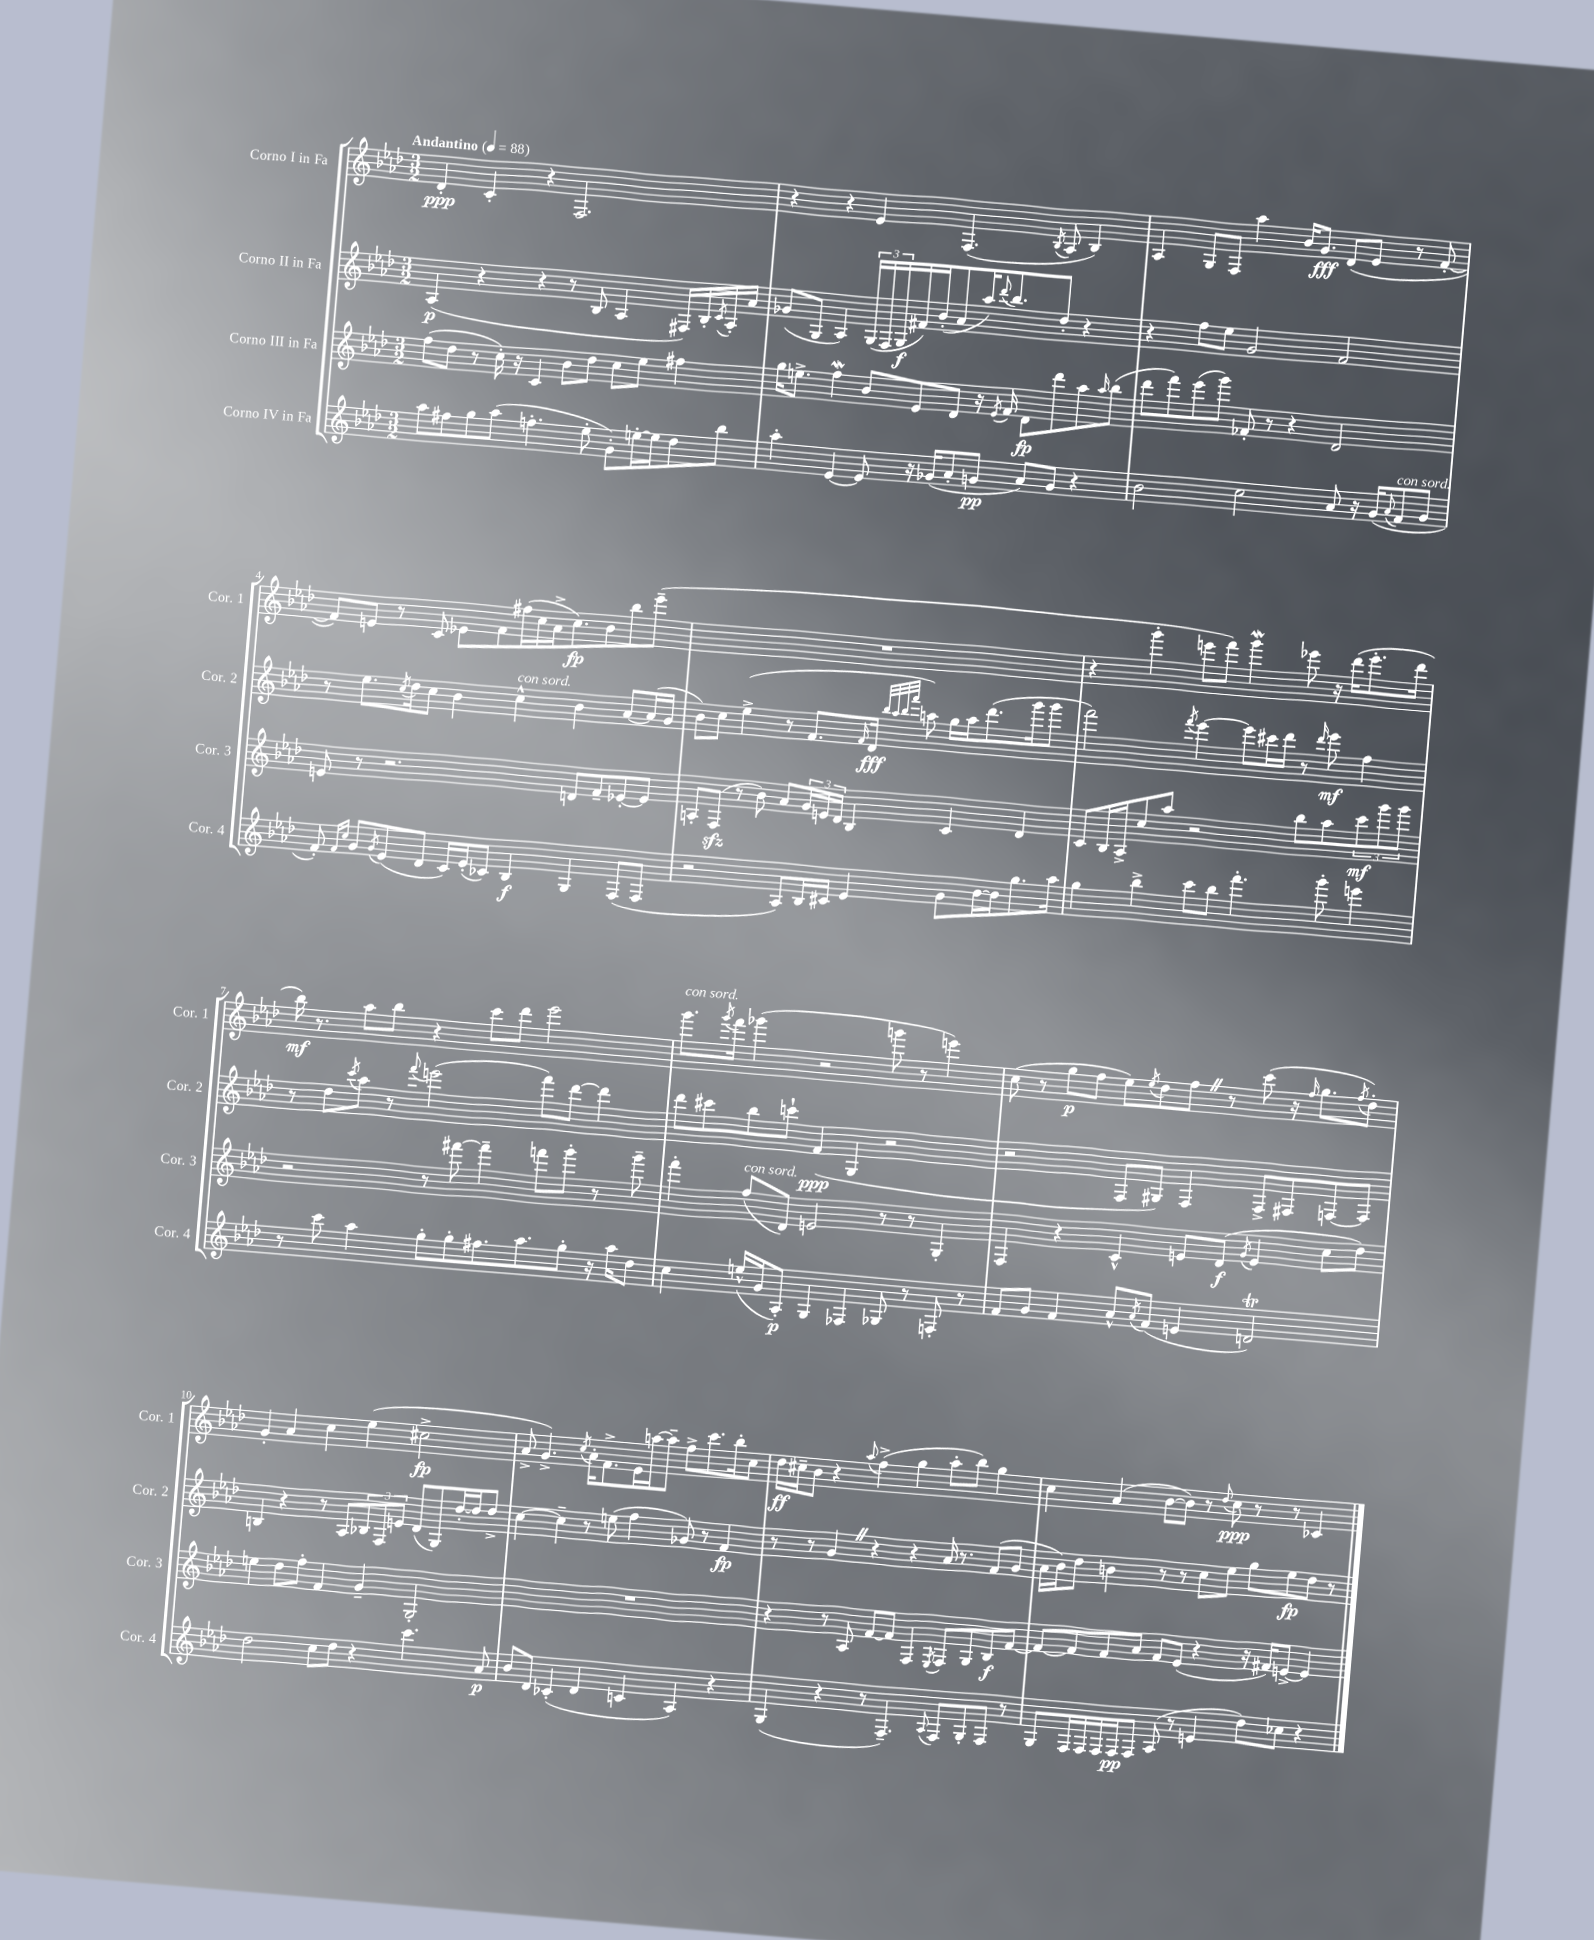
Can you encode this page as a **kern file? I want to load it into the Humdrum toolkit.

**kern	**dynam	**kern	**dynam	**kern	**dynam	**kern	**dynam
*part4	*part4	*part3	*part3	*part2	*part2	*part1	*part1
*staff4	*staff4	*staff3	*staff3	*staff2	*staff2	*staff1	*staff1
*I"Corno IV in Fa	*	*I"Corno III in Fa	*	*I"Corno II in Fa	*	*I"Corno I in Fa	*
*I'Cor. 4	*	*I'Cor. 3	*	*I'Cor. 2	*	*I'Cor. 1	*
*clefG2	*	*clefG2	*	*clefG2	*	*clefG2	*
*k[b-e-a-d-]	*	*k[b-e-a-d-]	*	*k[b-e-a-d-]	*	*k[b-e-a-d-]	*
*M3/2	*	*M3/2	*	*M3/2	*	*M3/2	*
*MM88	*	*MM88	*	*MM88	*	*MM88	*
=1	=1	=1	=1	=1	=1	=1	=1
!	!	!	!	!	!	!LO:TX:a:B:t=Andantino	!
8aa-\L	.	(8ff\L	.	(4A-/	p	4d-'/	ppp
8ff#X\	.	8dd-\J	.	.	.	.	.
8gg\	.	8r	.	4r	.	4c'/	.
(8aa-\J	.	16cc'\)	.	.	.	.	.
.	.	16r	.	.	.	.	.
4.ffn'\	.	4c/	.	4r	.	4r	.
.	.	8b-\L	.	8r	.	2.F/	.
8ee-'\	.	8dd-\J	.	8B-/	.	.	.
8g'\L)	.	8cc\L	.	4A-/	.	.	.
[16een'\L	.	8ee-\J	.	.	.	.	.
16ee\J]	.	.	.	.	.	.	.
8dd-\	.	4ff#X\	.	16F#X/LL)	.	.	.
.	.	.	.	16B-'/	.	.	.
.	.	.	.	8qc/	.	.	.
8bb-\J	.	.	.	16A-'/	.	.	.
.	.	.	.	16a-/JJ	.	.	.
=2	=2	=2	=2	=2	=2	=2	=2
4aa-'\	.	16gg\KL	.	(8g-X/L	.	4r	.
.	.	8.een^\J	.	.	.	.	.
.	.	.	.	8G/J	.	.	.
[4e-/	.	4ffW\	.	4A-/)	.	4r	.
8e-/]	.	8b-/L	.	(24G/LL	.	4e-/	.
.	.	.	.	24F/	.	.	.
.	.	.	.	24G/	f	.	.
16r	.	8e-/	.	16f#X/)	.	.	.
(16g-X/KL	.	.	.	(16b-'/J	.	.	.
8a-'/	.	8d-/J	.	8a-/	.	(4.F/	.
8gn/J	pp	16r	.	16aa-/K)	.	.	.
.	.	8qe-/	.	8qqddd-/	.	.	.
.	.	16f/	.	8.bb-/	.	.	.
8a-/L)	.	8d-\L	fp	.	.	.	.
.	.	.	.	.	.	8qB-/	.
8g/J	.	8ddd-\	.	8dd-'/J	.	8A-/	.
4r	.	8aa-\	.	4r	.	4B-/)	.
.	.	16qqaa-/	.	.	.	.	.
.	.	(8bb-\J	.	.	.	.	.
=3	=3	=3	=3	=3	=3	=3	=3
2b-\	.	8ddd-\L	.	4r	.	4A-/	.
.	.	8fff\)	.	.	.	.	.
.	.	(8eee-\	.	8ff\L	.	8G/L	.
.	.	8ggg\J)	.	8ee-\J	.	8F/J	.
2cc\	.	8f-X'/	.	2g/	.	4aa-\	.
.	.	8r	.	.	.	.	.
.	.	4r	.	.	.	16b-/KL	.
.	.	.	.	.	.	8.g/J	fff
8a-/	.	2d-/	.	2f/	.	(8d-/L	.
16r	.	.	.	.	.	8e-/J	.
(16g/KL	.	.	.	.	.	.	.
8qqa-/	.	.	.	.	.	.	.
!LO:TX:a:i:t=con sord.	!	!	!	!	!	!	!
8f/	.	.	.	.	.	8r	.
8g/J	.	.	.	.	.	[8f'/	.
!!LO:LB:g=z
=4	=4	=4	=4	=4	=4	=4	=4
8f'/)	.	8en/	.	8r	.	8f/L])	.
16qqf/LL	.	.	.	.	.	.	.
16qqcc/JJ	.	.	.	.	.	.	.
8g/L	.	8r	.	8.ee-\L	.	8en/J	.
8qg/	.	.	.	.	.	.	.
(8e-/	.	2.r	.	.	.	8r	.
.	.	.	.	8qcc/	.	.	.
.	.	.	.	16dd-\k	.	.	.
8d-/J	.	.	.	8cc\J	.	8c/	.
16c/LL)	.	.	.	4b-\	.	8e-X\L	.
(16e-'/J	.	.	.	.	.	.	.
8c-X/J)	.	.	.	.	.	8f\	.
!	!	!	!	!LO:TX:a:i:t=con sord.	!	!	!
4B-/	f	.	.	4cc^^\	.	(16ff#X\L	.
.	.	.	.	.	.	16cc\	.
.	.	.	.	.	.	16a-^\J	.
.	.	.	.	.	.	8.cc\)	fp
4G/	.	8dn/L	.	4b-\	.	.	.
.	.	8f~/	.	.	.	8b-\	.
(8F/L	.	[8e-X'/	.	[8a-/L	.	8bb-\	.
8F/J	.	8e-/J]	.	(16a-/L]	.	(8eee-~\J	.
.	.	.	.	16g/JJ	.	.	.
=5	=5	=5	=5	=5	=5	=5	=5
2r	.	8An'/L	.	8b-\L)	.	1.r	.
.	.	(8Fzz/J	.	8cc\J	.	.	.
.	.	8r	.	(4ee-^\	.	.	.
.	.	8b-\)	.	.	.	.	.
8A-/L)	.	8a-/L	.	8r	.	.	.
16B-/L	.	24g/L	.	8.f/L	.	.	.
.	.	24en/	.	.	.	.	.
16c#X/JJ	.	.	.	.	.	.	.
.	.	24d-/JJ	.	.	.	.	.
4e-/	.	4B-/	.	.	.	.	.
.	.	.	.	16qqf/	.	.	.
.	.	.	.	16d-/Jk	fff	.	.
.	.	.	.	32qqbb-/LLL	.	.	.
.	.	.	.	32qqaa-/	.	.	.
.	.	.	.	32qqbb-/	.	.	.
.	.	.	.	32qqfff/JJJ	.	.	.
.	.	.	.	8aan\)	.	.	.
8g\L	.	4c/	.	16gg\LL	.	.	.
.	.	.	.	16aa\J	.	.	.
[16b-\L	.	.	.	(8.ddd-\	.	.	.
16b-\J]	.	.	.	.	.	.	.
8.gg\	.	4d-/	.	.	.	.	.
.	.	.	.	16ggg\k	.	.	.
.	.	.	.	8ggg\J	.	.	.
16aa-\Jk	.	.	.	.	.	.	.
=6	=6	=6	=6	=6	=6	=6	=6
4gg\	.	8c/L	.	2fff\)	.	4r	.
.	.	16B-/L	.	.	.	.	.
.	.	16A-^/J	.	.	.	.	.
4bb-^\	.	8cc/	.	.	.	4ggg'\	.
.	.	8aa-/J	.	.	.	.	.
.	.	.	.	8qfff/	.	.	.
8ccc\L	.	2r	.	[4eee-\	.	8eeen\L	.
8bb-\J	.	.	.	.	.	8fff\J)	.
4.fff'\	.	.	.	8eee-\L]	.	4gggW\	.
.	.	.	.	16ccc#X\L	.	.	.
.	.	.	.	16ddd-\JJ	.	.	.
.	.	8bb-\L	.	8r	.	8eee-X\	.
.	.	.	.	16qqddd-/	.	.	.
8ggg'\	.	8aa-\	.	8eee-\	mf	16r	.
.	.	.	.	.	.	(16ddd-\KL	.
4eeen\	.	12ccc\	mf	4ff\	.	8.eee-'\	.
.	.	12ggg\	.	.	.	.	.
.	.	12ggg\J	.	.	.	.	.
.	.	.	.	.	.	16ddd-\Jk	.
!!LO:LB:g=z
=7	=7	=7	=7	=7	=7	=7	=7
8r	.	2r	.	8r	.	16bb-\)	mf
.	.	.	.	.	.	8.r	.
8ccc\	.	.	.	8dd-\L	.	.	.
.	.	.	.	8qccc/	.	.	.
4aa-\	.	.	.	8aa-\J	.	8aa-\L	.
.	.	.	.	8r	.	8bb-\J	.
.	.	.	.	8qqfff/	.	.	.
8gg'\L	.	8r	.	(2eeen\	.	4r	.
8gg'\	.	[8fff#X\	.	.	.	.	.
8.ff#X\	.	4fff#~\]	.	.	.	8ccc\L	.
.	.	.	.	.	.	8ddd-\J	.
8.aa-\	.	.	.	.	.	.	.
.	.	8fffn\L	.	8fff\L)	.	2eee-\	.
8gg'\J	.	8ggg'\J	.	[8ddd-\J	.	.	.
16r	.	8r	.	4ddd-\]	.	.	.
16aa-\KL	.	.	.	.	.	.	.
8dd-\J	.	8ggg~\	.	.	.	.	.
=8	=8	=8	=8	=8	=8	=8	=8
!	!	!	!	!	!	!LO:TX:a:i:t=con sord.	!
4cc\	.	4fff'\	.	8ddd-\L	.	8.ggg\L	.
.	.	.	.	8ccc#X\	.	.	.
.	.	.	.	.	.	8qggg/	.
.	.	.	.	.	.	16fff\Jk	.
!	!	!LO:TX:a:i:t=con sord.	!	!	!	!	!
(16een^^/LL	.	(8ff/L	.	8bb-\	.	(4ggg-X\	.
16g/J	.	.	.	.	.	.	.
8A-'/J)	p	8d-/J)	.	8cccn`\J	.	.	.
4G/	.	2en/	.	(4f/	ppp	2r	.
4F-X/	.	.	.	4G/	.	.	.
8G-X/	.	8r	.	2r	.	8gggn\	.
8r	.	8r	.	.	.	8r	.
8Fn'/	.	4G'/	.	.	.	4eeen\)	.
8r	.	.	.	.	.	.	.
=9	=9	=9	=9	=9	=9	=9	=9
8f/L	.	4F/	.	2r	.	(8cc\	.
8g/J	.	.	.	.	.	8r	.
4f/	.	4r	.	.	.	8gg\L	p
.	.	.	.	.	.	8ff\J	.
8a-^^/L	.	4c^^/	.	8F/L	.	8ee-\L)	.
8qa-/	.	.	.	.	.	8qee-/	.
(8f/J	.	.	.	8G#X/J)	.	8dd-\	.
4en/	.	8en/L	.	4F/	.	8ffZ\J	.
.	.	(8d-/J	f	.	.	8r	.
.	.	8qg/	.	.	.	.	.
2dnt/)	.	4e/	.	8F^/L	.	(8ccc\	.
.	.	.	.	8F#X/	.	16r	.
.	.	.	.	.	.	16qqff/	.
.	.	.	.	.	.	8.gg\L	.
.	.	8cc\L	.	[8Fn/	.	.	.
.	.	.	.	.	.	8qff/	.
.	.	8dd-\J)	.	8F/J]	.	8dd-'\J)	.
!!LO:LB:g=z
=10	=10	=10	=10	=10	=10	=10	=10
2dd-\	.	4een\	.	4Bn/	.	4g'/	.
.	.	8dd-\L	.	4r	.	4a-/	.
.	.	8ff'\J	.	.	.	.	.
8cc\L	.	4f/	.	8r	.	4cc\	.
8dd-\J	.	.	.	8A-/L	.	.	.
4r	.	4g~/	.	12B-X/	.	(4ee-\	.
.	.	.	.	12F/	.	.	.
.	.	.	.	12en/J	.	.	.
4.ccc\	.	2G'/	.	(8d-/L	.	2cc#X^\	fp
.	.	.	.	8G/)	.	.	.
.	.	.	.	[16dd-'/L	.	.	.
.	.	.	.	16dd-/J]	.	.	.
8a-/	p	.	.	8dd-^/J	.	.	.
=11	=11	=11	=11	=11	=11	=11	=11
8b-/L	.	1.r	.	[4cc\	.	8a-^/	.
8d-/J	.	.	.	.	.	4.g^/)	.
(4c-X'/	.	.	.	4cc~\]	.	.	.
.	.	.	.	.	.	8qcc/	.
4d-/	.	.	.	8r	.	16a-'\KL	.
.	.	.	.	.	.	8.f^\	.
.	.	.	.	(8een\	.	.	.
4cn/	.	.	.	4ff\	.	16e-\L	.
.	.	.	.	.	.	[16aan\J	.
.	.	.	.	.	.	8aa~\J]	.
4A-/)	.	.	.	8g-X/)	.	8ff^\L	.
.	.	.	.	8r	.	8.ccc\	.
4r	.	.	.	4f/	fp	.	.
.	.	.	.	.	.	16bb-'\k	.
.	.	.	.	.	.	8cc\J	.
=12	=12	=12	=12	=12	=12	=12	=12
(4G/	.	4r	.	8r	.	16dd-\LL	ff
.	.	.	.	.	.	16cc#X~\J	.
.	.	.	.	8r	.	8b-\J	.
4r	.	8r	.	4gZ/	.	4r	.
.	.	8A-/	.	.	.	.	.
.	.	.	.	.	.	8qqaa-/	.
8r	.	[8f/L	.	4r	.	(4ff^\	.
4.F~/)	.	8f/J]	.	.	.	.	.
.	.	4F/	.	4r	.	4gg\	.
8qqA-/	.	8qE-/	.	.	.	.	.
8F/L	.	8F/L	.	16a-/	.	8aa-'\L	.
.	.	.	.	8.r	.	.	.
8G'/	.	8G/	.	.	.	8bb-\J)	.
8F/J	.	8B-/	f	(8f/L	.	4gg\	.
8r	.	[8f/J	.	8g/J	.	.	.
=13	=13	=13	=13	=13	=13	=13	=13
8G/L	.	8f/L_	.	16a-\LL	.	4cc\	.
.	.	.	.	16b-\J)	.	.	.
16F/L	.	8f/]	.	8dd-\J	.	.	.
16F/	.	.	.	.	.	.	.
16F/	.	8f/	.	4bn\	.	(4a-/	.
16F/J	pp	.	.	.	.	.	.
8F/J	.	8a-/J	.	.	.	.	.
(8A-/	.	8f/L	.	8r	.	[8b-\L	.
8r	.	(8e-/J	.	8r	.	8b-\J])	.
4en/	.	4r	.	8cc\L	.	8r	.
.	.	.	.	.	.	8qqdd-/	.
.	.	.	.	8ee-\J	.	8cc\	ppp
8dd-\L)	.	16r	.	8gg\L	.	8r	.
.	.	16f#X/KL)	.	.	.	.	.
8cc-X\J	.	[8en^/J	.	8ee-\	fp	8r	.
4r	.	4e/]	.	8dd-\J	.	4c-X/	.
.	.	.	.	8r	.	.	.
==	==	==	==	==	==	==	==
*-	*-	*-	*-	*-	*-	*-	*-
